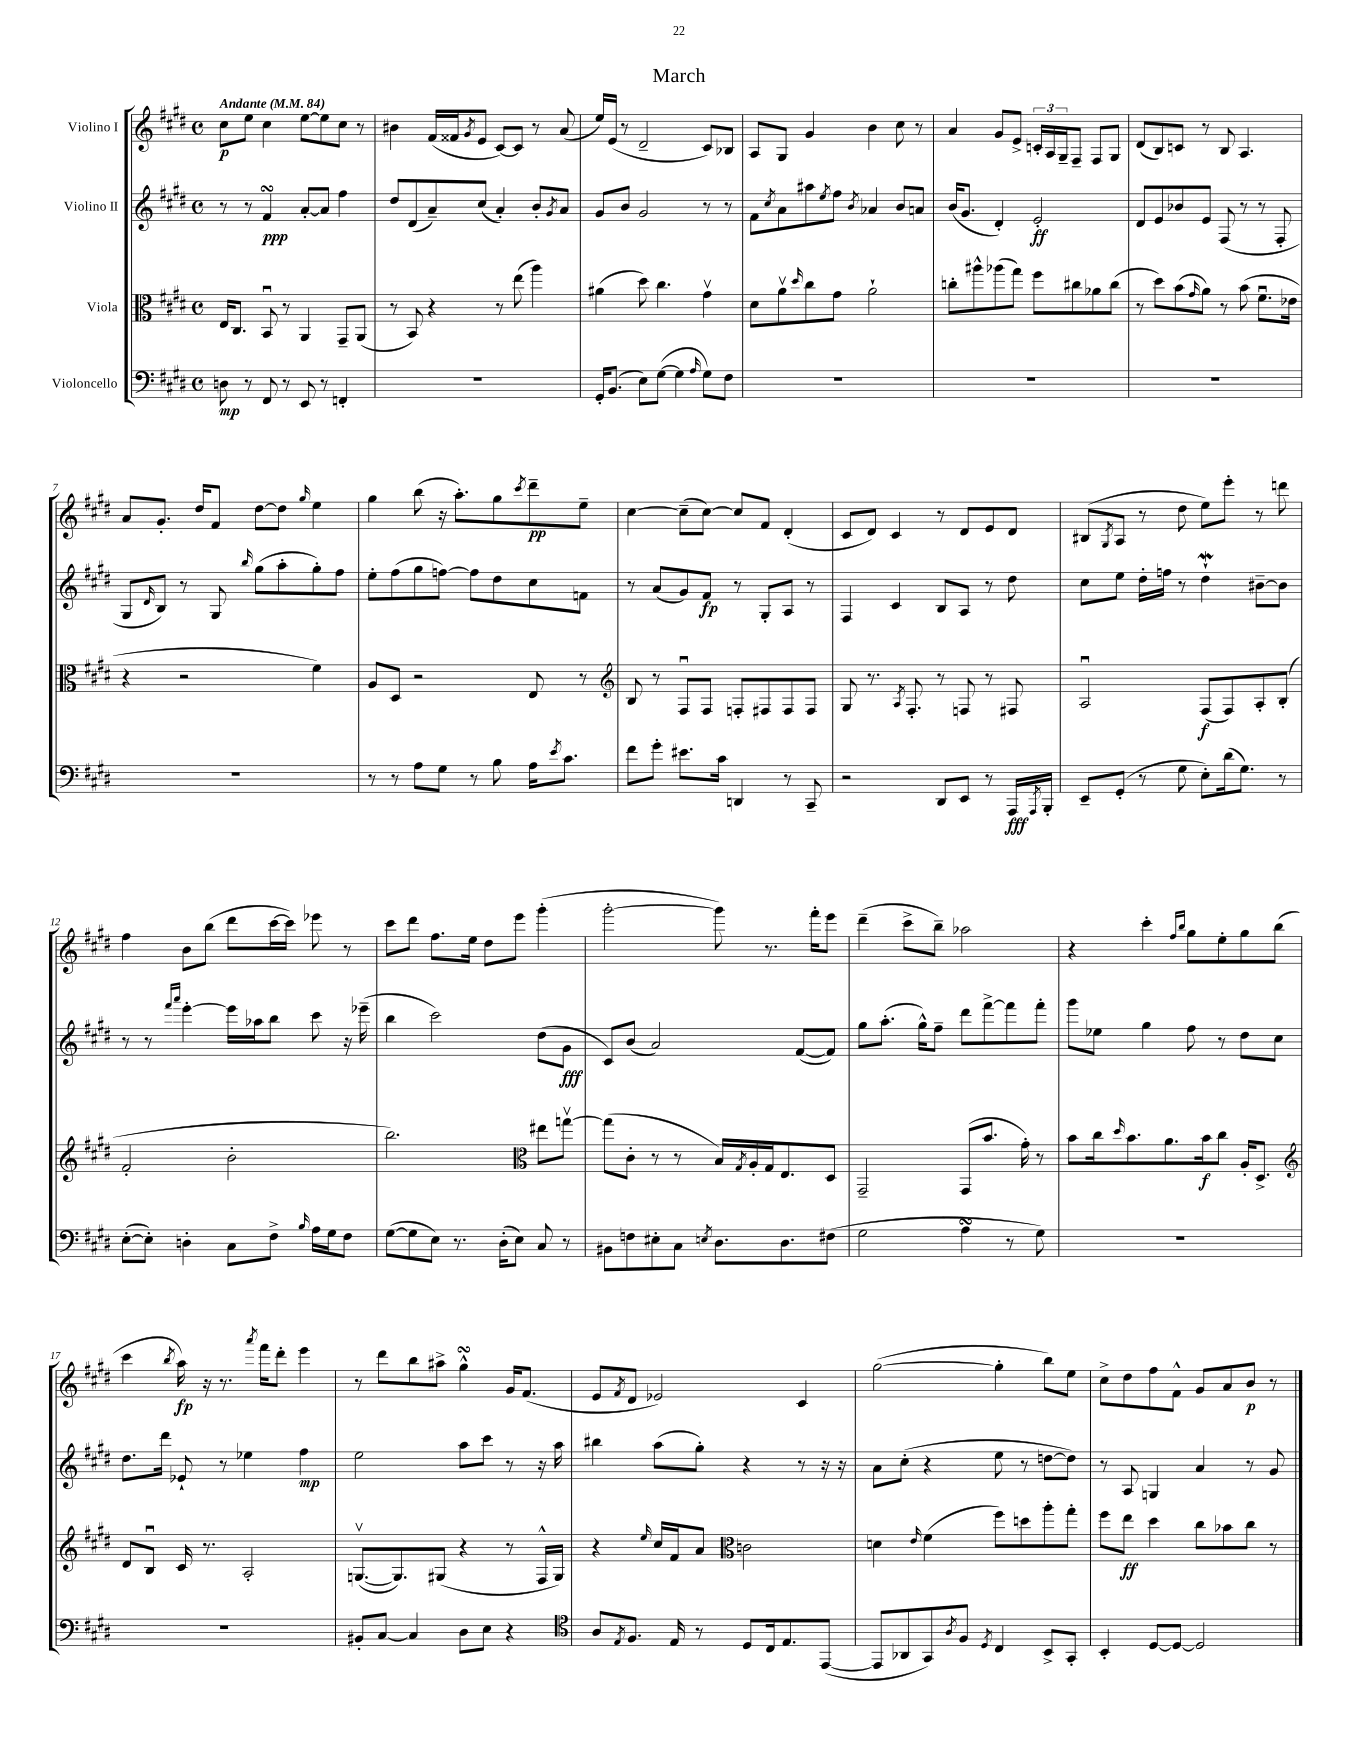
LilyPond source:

\header { title = "March" }
<<
\new StaffGroup <<
\new Staff = "s0" \with { instrumentName = "Violino I" } {
    \clef treble \key e \major \defaultTimeSignature \time 4/4 \tempo "Andante" 4 = 84
    cis''8\p e''8 cis''4 e''8~ e''8 cis''8 r8 |
    bis'4 fis'16( fisis'16 \acciaccatura { gis'8 } e'8 cis'8~) cis'8 r8 a'8( |
    e''16) e'16( r8 dis'2-- cis'8) bes8 |
    a8 gis8 gis'4 b'4 cis''8 r8 |
    a'4 gis'8 e'8-> \tuplet 3/2 { c'16-. a16 gis16-- } fis8-- fis8 gis8 |
    dis'8( b8) c'8 r8 b8 a4. |
    a'8 gis'8.-. dis''16 fis'8 dis''8~ dis''8 \grace { gis''16 } e''4 |
    gis''4 b''8( r16 a''8.-.) gis''8 \acciaccatura { cis'''8 } dis'''8--\pp e''8-- |
    cis''4~ cis''8--( cis''8~) cis''8 fis'8 dis'4-.( |
    cis'8 dis'8) cis'4 r8 dis'8 e'8 dis'8 |
    bis8( \acciaccatura { gis8 } a8 r8 dis''8 e''8) e'''8-. r8 d'''8 |
    fis''4 b'8 b''8( dis'''8 cis'''16~ cis'''16) ees'''8 r8 |
    cis'''8 dis'''8 fis''8. e''16 dis''8 e'''8 gis'''4-.( |
    gis'''2~-. gis'''8) r8. fis'''16-. e'''8 |
    dis'''4--( cis'''8-> b''8--) aes''2 |
    r4 cis'''4-. \grace { fis''16 b''16 } gis''8 e''8-. gis''8 b''8( |
    cis'''4 \acciaccatura { b''8 } a''16\fp) r16 r8. \acciaccatura { a'''8 } fis'''16 dis'''8-. e'''4 |
    r8 dis'''8 b''8 ais''8-> gis''4-^\turn gis'16 fis'8.( |
    e'8 \acciaccatura { fis'8 } dis'8 ees'2) cis'4 |
    gis''2~( gis''4-. b''8) e''8 |
    cis''8-> dis''8 fis''8 fis'8-^ gis'8 a'8 b'8\p r8 \bar "|." |
}
\new Staff = "s1" \with { instrumentName = "Violino II" } {
    \clef treble \key e \major \defaultTimeSignature \time 4/4
    r8 r8 fis'4\turn\ppp a'8~-. a'8 fis''4 |
    dis''8 dis'8( a'8--) cis''8( a'4-.) b'8-. \acciaccatura { gis'8 } a'8 |
    gis'8 b'8 gis'2 r8 r8 |
    fis'8 \acciaccatura { cis''8 } a'8 ais''8 \acciaccatura { e''8 } fis''8 \acciaccatura { b'8 } aes'4 b'8 a'8 |
    b'16( gis'8. dis'4-.) e'2-.\ff |
    dis'8 e'8 bes'8 e'8 fis8( r8 r8 fis8-. |
    gis8 \grace { dis'16 } b8) r8 gis8 \grace { b''16 } gis''8( a''8-. gis''8-.) fis''8 |
    e''8-. fis''8( gis''8 f''8~) f''8 dis''8 cis''8 f'8 |
    r8 a'8( gis'8) fis'8\fp r8 gis8-. a8 r8 |
    fis4 cis'4 b8 a8 r8 dis''8 |
    cis''8 e''8 dis''16-. f''16 r8 dis''4-!\mordent bis'8~-- bis'8 |
    r8 r8 \grace { fis'''16 a'''16 } e'''4~-. e'''16 aes''16 b''8 cis'''8 r16 ees'''16--( |
    b''4 cis'''2) dis''8( gis'8\fff |
    cis'8) b'8( a'2) fis'8~( fis'8) |
    gis''8 a''8.-.( gis''16-^) fis''8-- dis'''8 fis'''8~-> fis'''8 fis'''8-. |
    gis'''8 ees''8 gis''4 fis''8 r8 dis''8 cis''8 |
    dis''8. dis'''16 ees'8-! r8 ees''4 fis''4\mp |
    e''2 a''8 cis'''8 r8 r16 a''16 |
    bis''4 a''8( gis''8-.) r4 r8 r16 r16 |
    a'8 cis''8-.( r4 e''8 r8 d''8~ d''8) |
    r8 a8 g4 a'4 r8 gis'8 \bar "|." |
}
\new Staff = "s2" \with { instrumentName = "Viola" } {
    \clef alto \key e \major \defaultTimeSignature \time 4/4
    e16 cis8. b,8\downbow r8 a,4 gis,8-- a,8( |
    r8 b,8) r4 r8 e''8( a''4) |
    ais'4( dis''8) cis''4. gis'4\upbow |
    dis'8 a'8\upbow \grace { dis''16 } cis''8 gis'8 a'2-! |
    c''8-. ais''8-^ aes''8( gis''8) fis''8 cis''8 aes'8 cis''8( |
    r8 dis''8) b'8( \grace { gis'16 } a'8) r8 b'8( fis'8.\downbow ees'16 |
    r4 r2 fis'4) |
    a8 dis8 r2 e8 r8 |
    \clef treble b8 r8 fis8\downbow fis8 f8-. fis8 fis8 fis8 |
    gis8 r8. \acciaccatura { a8 } fis8.-. r8 f8 r8 fis8 |
    a2\downbow fis8\f( fis8) a8-. b8-.( |
    fis'2-. b'2-. |
    b''2.) \clef alto eis''8 g''8~\upbow |
    g''8( cis'8-. r8 r8 b16) \acciaccatura { gis8 } a16-. gis16 e8. dis8 |
    gis,2-- gis,8( b'8. gis'16-.) r8 |
    b'8 cis''16 \grace { dis''16 } b'8. a'8. b'16\f cis''8 a16-. dis8.-> |
    \clef treble dis'8 b8\downbow cis'16 r8. a2-. |
    g8.~\upbow( g8.) gis8( r4 r8 fis16-^ gis16) |
    r4 \grace { e''16 } cis''16 fis'16 a'8 \clef alto c'2 |
    d'4 \grace { e'16 } fis'4( fis''8) d''8 a''8-. gis''8-. |
    fis''8 e''8\ff dis''4 cis''8 bes'8 cis''8 r8 \bar "|." |
}
\new Staff = "s3" \with { instrumentName = "Violoncello" } {
    \clef bass \key e \major \defaultTimeSignature \time 4/4
    d8\mp r8 fis,8 r8 e,8 r8 f,4-. |
    R1 |
    gis,16-. b,8.( e8) gis8~( gis4 \grace { a16 } gis8) fis8 |
    R1 |
    R1 |
    R1 |
    R1 |
    r8 r8 a8 gis8 r8 b8 a16 \acciaccatura { e'8 } cis'8. |
    fis'8 gis'8-. eis'8. cis'16 d,4 r8 cis,8-- |
    r2 dis,8 e,8 r8 a,,16\fff \acciaccatura { a,,8 } b,,16-. |
    e,8-- gis,8-.( r8 gis8 e8-.) dis'16( gis8.) r8 |
    e8~-.( e8-.) d4-. cis8 fis8-> \grace { b16 } a16 gis16 fis8 |
    gis8~( gis8 e8) r8. dis16-.( e8) cis8 r8 |
    bis,8 f8 eis8-. cis8 \acciaccatura { e8 } dis8. dis8. fis8( |
    gis2 a4\turn r8 gis8) |
    R1 |
    R1 |
    bis,8-. cis8~ cis4 dis8 e8 r4 |
    \clef tenor a8 \acciaccatura { e8 } fis8. e16 r8 dis8 cis16 e8. e,8~( |
    e,8 aes,8 gis,8) \acciaccatura { a8 } fis8 \acciaccatura { dis8 } cis4 b,8-> gis,8-. |
    b,4-. dis8~ dis8~ dis2 \bar "|." |
}
>>
>>
